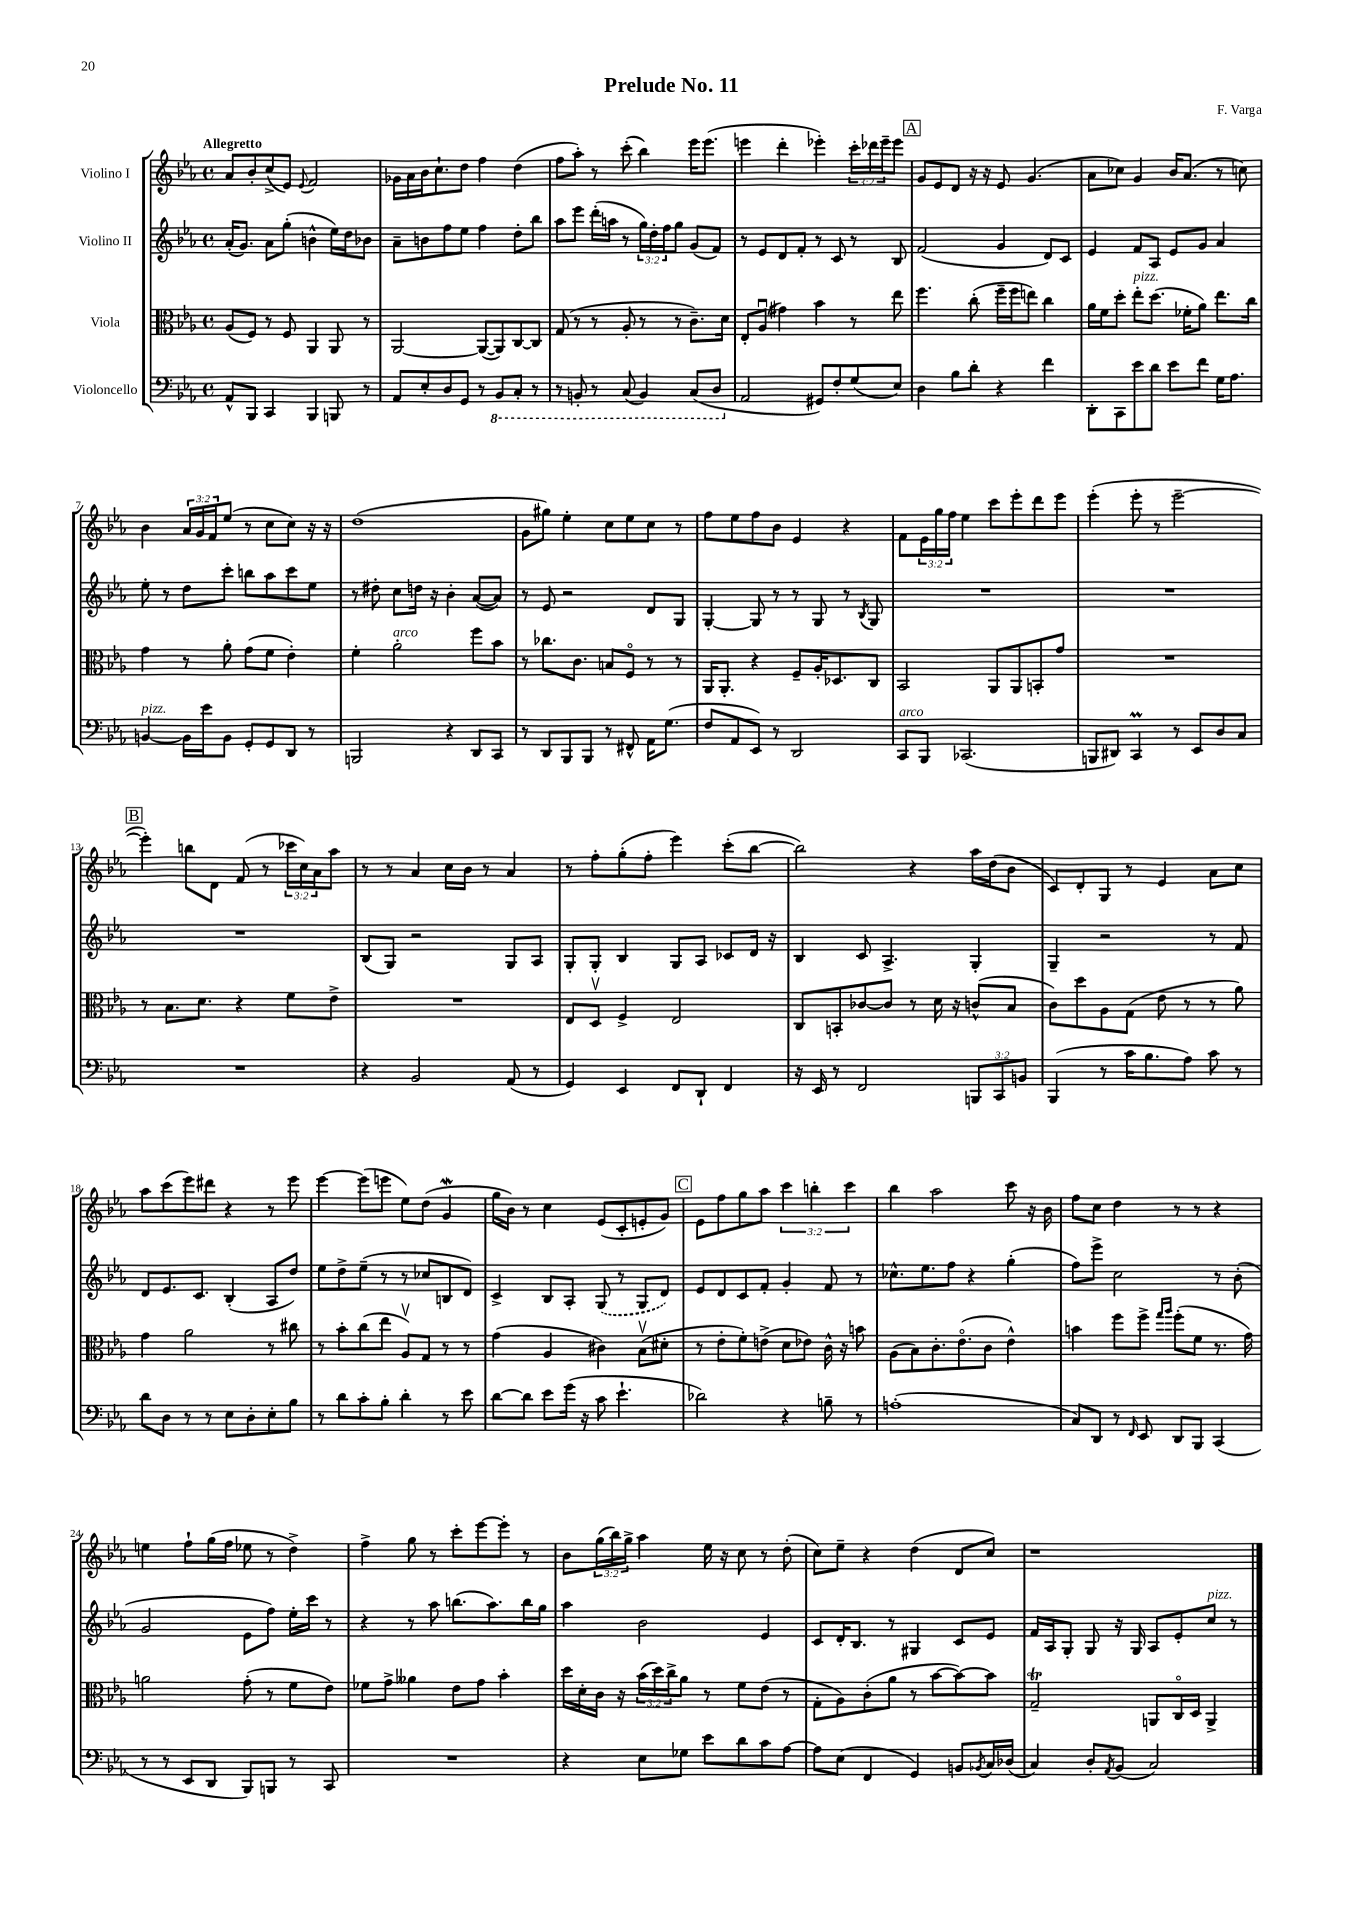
\header { title = "Prelude No. 11" composer = "F. Varga" }
<<
\new StaffGroup <<
\new Staff = "s0" \with { instrumentName = "Violino I" } {
    \clef treble \key ees \major \defaultTimeSignature \time 4/4 \override Staff.TupletNumber.text = #tuplet-number::calc-fraction-text \tempo "Allegretto"
    aes'8 bes'8-. c''8->( ees'8) \appoggiatura { ees'8 } f'2 |
    ges'16 aes'16 bes'16 c''8.-! d''8 f''4 d''4( |
    f''8 aes''8-.) r8 c'''8-.( bes''4) ees'''16 ees'''8.( |
    e'''4 d'''4-. ees'''4-.) \tuplet 3/2 { c'''16-. des'''16 ees'''16-- } ees'''8 |
    \mark \markup { \box "A" } g'8 ees'8 d'8 r16 r16 ees'8 g'4.( |
    aes'8 ces''8) g'4 bes'16 aes'8.( r8 c''8) |
    bes'4 \tuplet 3/2 { aes'16 g'16 f'16 } ees''8( r8 c''8 c''8) r16 r16 |
    d''1( |
    g'8 gis''8) ees''4-. c''8 ees''8 c''8 r8 |
    f''8 ees''8 f''8 bes'8 ees'4 r4 |
    f'8 \tuplet 3/2 { ees'16 g''16 f''16 } ees''4 c'''8 ees'''8-. d'''8 ees'''8 |
    ees'''4-.( ees'''8-. r8 ees'''2~-- |
    \mark \markup { \box "B" } ees'''4-.) b''8 d'8 f'8( r8 \tuplet 3/2 { ces'''16 c''16) aes'16 } aes''8 |
    r8 r8 aes'4 c''16 bes'16 r8 aes'4 |
    r8 f''8-. g''8-.( f''8-. ees'''4) c'''8-.( bes''8~ |
    bes''2) r4 aes''16 d''16( bes'8 |
    c'8) d'8-. g8 r8 ees'4 aes'8 c''8 |
    aes''8 c'''8( ees'''8) dis'''8 r4 r8 ees'''8 |
    ees'''4~ ees'''8( e'''8 ees''8) d''8( g'4\mordent |
    g''16 bes'16) r8 c''4 ees'8( c'8-. e'8-. g'8) |
    \mark \markup { \box "C" } ees'8 f''8 g''8 aes''8 \tuplet 3/2 { c'''4 b''4-. c'''4 } |
    bes''4 aes''2 c'''8 r16 bes'16 |
    f''8 c''8 d''4 r8 r8 r4 |
    e''4 f''8-! g''16( f''16 ees''8 r8 d''4->) |
    f''4-> g''8 r8 c'''8-. ees'''8~ ees'''8-. r8 |
    bes'8 \tuplet 3/2 { g''16( bes''16) g''16-> } aes''4 ees''16 r16 c''8 r8 d''8-.( |
    c''8) ees''8-- r4 d''4( d'8 c''8) |
    r1 \bar "|." |
}
\new Staff = "s1" \with { instrumentName = "Violino II" } {
    \clef treble \key ees \major \defaultTimeSignature \time 4/4 \override Staff.TupletNumber.text = #tuplet-number::calc-fraction-text
    aes'16-.( g'8.) aes'8 g''8-.( b'4-^ ees''16) d''16 bes'8 |
    aes'8-- b'8 f''8 ees''8 f''4 d''8-. bes''8 |
    aes''8 ees'''8 d'''16-.( a''16 r8 \tuplet 3/2 { g''16) d''16-. f''16 } g''8 g'8( f'8) |
    r8 ees'8 d'8 f'8-. r8 c'8 r8 bes8 |
    \mark \markup { \box "A" } f'2( g'4 d'8) c'8 |
    ees'4 f'8 aes8 ees'8 g'8 aes'4 |
    ees''8-. r8 d''8 c'''8-. b''8 aes''8 c'''8 ees''8 |
    r8 dis''8-. c''8 d''16 r16 bes'4-. aes'8~( aes'8) |
    r8 ees'8 r2 d'8 g8 |
    g4~-. g8 r8 r8 g8 r8 \acciaccatura { bes8 } g8 |
    R1 |
    R1 |
    \mark \markup { \box "B" } R1 |
    bes8( g8) r2 g8 aes8 |
    g8-. g8-. bes4 g8 aes8 ces'8 d'16 r16 |
    bes4 c'8 aes4.-> g4-. |
    g4-- r2 r8 f'8 |
    d'8 ees'8. c'8. bes4-.( aes8 d''8) |
    ees''8 d''8-> ees''8--( r8 r8 ces''8 b8 d'8) |
    c'4-> bes8 aes8-. \once \slurDashed g8( r8 g8 d'8) |
    \mark \markup { \box "C" } ees'8 d'8 c'8 f'8-. g'4-. f'8 r8 |
    ces''8.-^ ees''8. f''8 r4 g''4-.( |
    f''8) ees'''8-> c''2 r8 bes'8-.( |
    g'2 ees'8 f''8) ees''16-. c'''16 r8 |
    r4 r8 aes''8 b''8.( aes''8.) b''16 g''16 |
    aes''4 bes'2 ees'4 |
    c'8 d'16-. bes8. r8 gis4 c'8 ees'8 |
    f'16 aes16 g8-. g8 r16 g16 aes8 ees'8-. c''8^\markup { \italic "pizz." } r8 \bar "|." |
}
\new Staff = "s2" \with { instrumentName = "Viola" } {
    \clef alto \key ees \major \defaultTimeSignature \time 4/4 \override Staff.TupletNumber.text = #tuplet-number::calc-fraction-text
    aes8( f8) r8 f8 aes,4 aes,8 r8 |
    aes,2~ aes,8~( aes,8) c8~ c8 |
    g8( r8 r8 aes8-. r8 r8 c'8.--) d'16 |
    ees8-. aes8\downbow( gis'4) bes'4 r8 ees''8 |
    \mark \markup { \box "A" } f''4. c''8-.( f''16-- f''16 e''8) c''4 |
    aes'16 f'16 d''8-. ees''8-.^\markup { \italic "pizz." } d''8.( fes'16-. aes'8) ees''8. c''16 |
    g'4 r8 aes'8-. g'8( f'8 ees'4-.) |
    f'4-. aes'2-.^\markup { \italic "arco" } f''8 bes'8 |
    r8 ces''8. c'8. b8 f8\flageolet r8 r8 |
    aes,16 aes,8.-. r4 f8-- aes16-. des8. c8 |
    bes,2 aes,8 aes,8 b,8-. g'8 |
    R1 |
    \mark \markup { \box "B" } r8 bes8. d'8. r4 f'8 ees'8-> |
    R1 |
    ees8 d8\upbow f4-> ees2 |
    c8 b,8-. ces'8~ ces'8 r8 d'16 r16 c'8-^( bes8 |
    c'8) d''8 aes8 g8( ees'8 r8 r8 aes'8) |
    g'4 aes'2 r8 cis''8 |
    r8 bes'8-. c''8( ees''8 aes8\upbow) g8 r8 r8 |
    g'4( aes4 cis'4) bes8\upbow( dis'8-. |
    \mark \markup { \box "C" } r8 ees'8-. f'8-.) e'8->( d'8 ees'8) c'16-^ r16 b'8 |
    aes8( bes8) c'8.-. ees'8.\flageolet( c'8 ees'4-^) |
    b'4 f''8 f''8-> \grace { g''16 aes''16 } f''8-.( f'8 r8. g'16) |
    a'2 g'8-.( r8 f'8 ees'8) |
    fes'8 g'8-> aeses'4 ees'8 g'8 bes'4-. |
    d''16 d'16-. c'16 r16 \tuplet 3/2 { bes'16( d''16) c''16-> } aes'8 r8 f'8 ees'8( r8 |
    g8-. aes8) c'8-.( aes'8 r8 bes'8~ bes'8~) bes'8 |
    g2--\trill a,8 c16\flageolet d16 a,4-> \bar "|." |
}
\new Staff = "s3" \with { instrumentName = "Violoncello" } {
    \clef bass \key ees \major \defaultTimeSignature \time 4/4 \override Staff.TupletNumber.text = #tuplet-number::calc-fraction-text
    aes,8-^ bes,,8 c,4 bes,,4 b,,8 r8 |
    aes,8 ees8-. d8 g,8 r8 \ottava #-1 bes,,8 c,8-. r8 |
    r8 b,,8-. r8 c,8( b,,4) c,8( d,8 \ottava #0 |
    aes,2 gis,8) f8-. g8( ees8) |
    \mark \markup { \box "A" } d4 bes8 d'8-. r4 f'4 |
    d,8-. c,8 ees'8 d'8 ees'8 f'8 g16 aes8. |
    b,4~^\markup { \italic "pizz." } b,16 ees'16 b,8 g,8-. g,8 d,8 r8 |
    b,,2 r4 d,8 c,8 |
    r8 d,8 bes,,8 bes,,8 r8 fis,8-^ aes,16 g8.( |
    f8 aes,8 ees,8) r8 d,2 |
    c,8^\markup { \italic "arco" } bes,,8 ces,2.( |
    b,,8 dis,8) c,4\prall r8 ees,8 d8 c8 |
    \mark \markup { \box "B" } R1 |
    r4 bes,2 aes,8( r8 |
    g,4) ees,4 f,8 d,8-! f,4 |
    r16 ees,16 r8 f,2 \tuplet 3/2 { b,,8 c,8 b,8 } |
    bes,,4( r8 c'16 bes8. aes8) c'8 r8 |
    d'8 d8 r8 r8 ees8 d8-. ees8-. bes8 |
    r8 d'8 c'8-. bes8-. d'4-. r8 ees'8 |
    d'8~ d'8 ees'8 g'16( r16 c'8 ees'4.-! |
    \mark \markup { \box "C" } des'2) r4 b8-- r8 |
    a1-.( |
    c8) d,8 r8 \grace { f,16 } ees,8 d,8 bes,,8 c,4( |
    r8 r8 ees,8 d,8 bes,,8) b,,8 r8 c,8 |
    R1 |
    r4 ees8 ges8 ees'8 d'8 c'8 aes8~ |
    aes8 ees8( f,4 g,4) b,8 \acciaccatura { bes,8 } c16 des16( |
    c4) d8-. \acciaccatura { aes,8 } bes,8( c2) \bar "|." |
}
>>
>>
